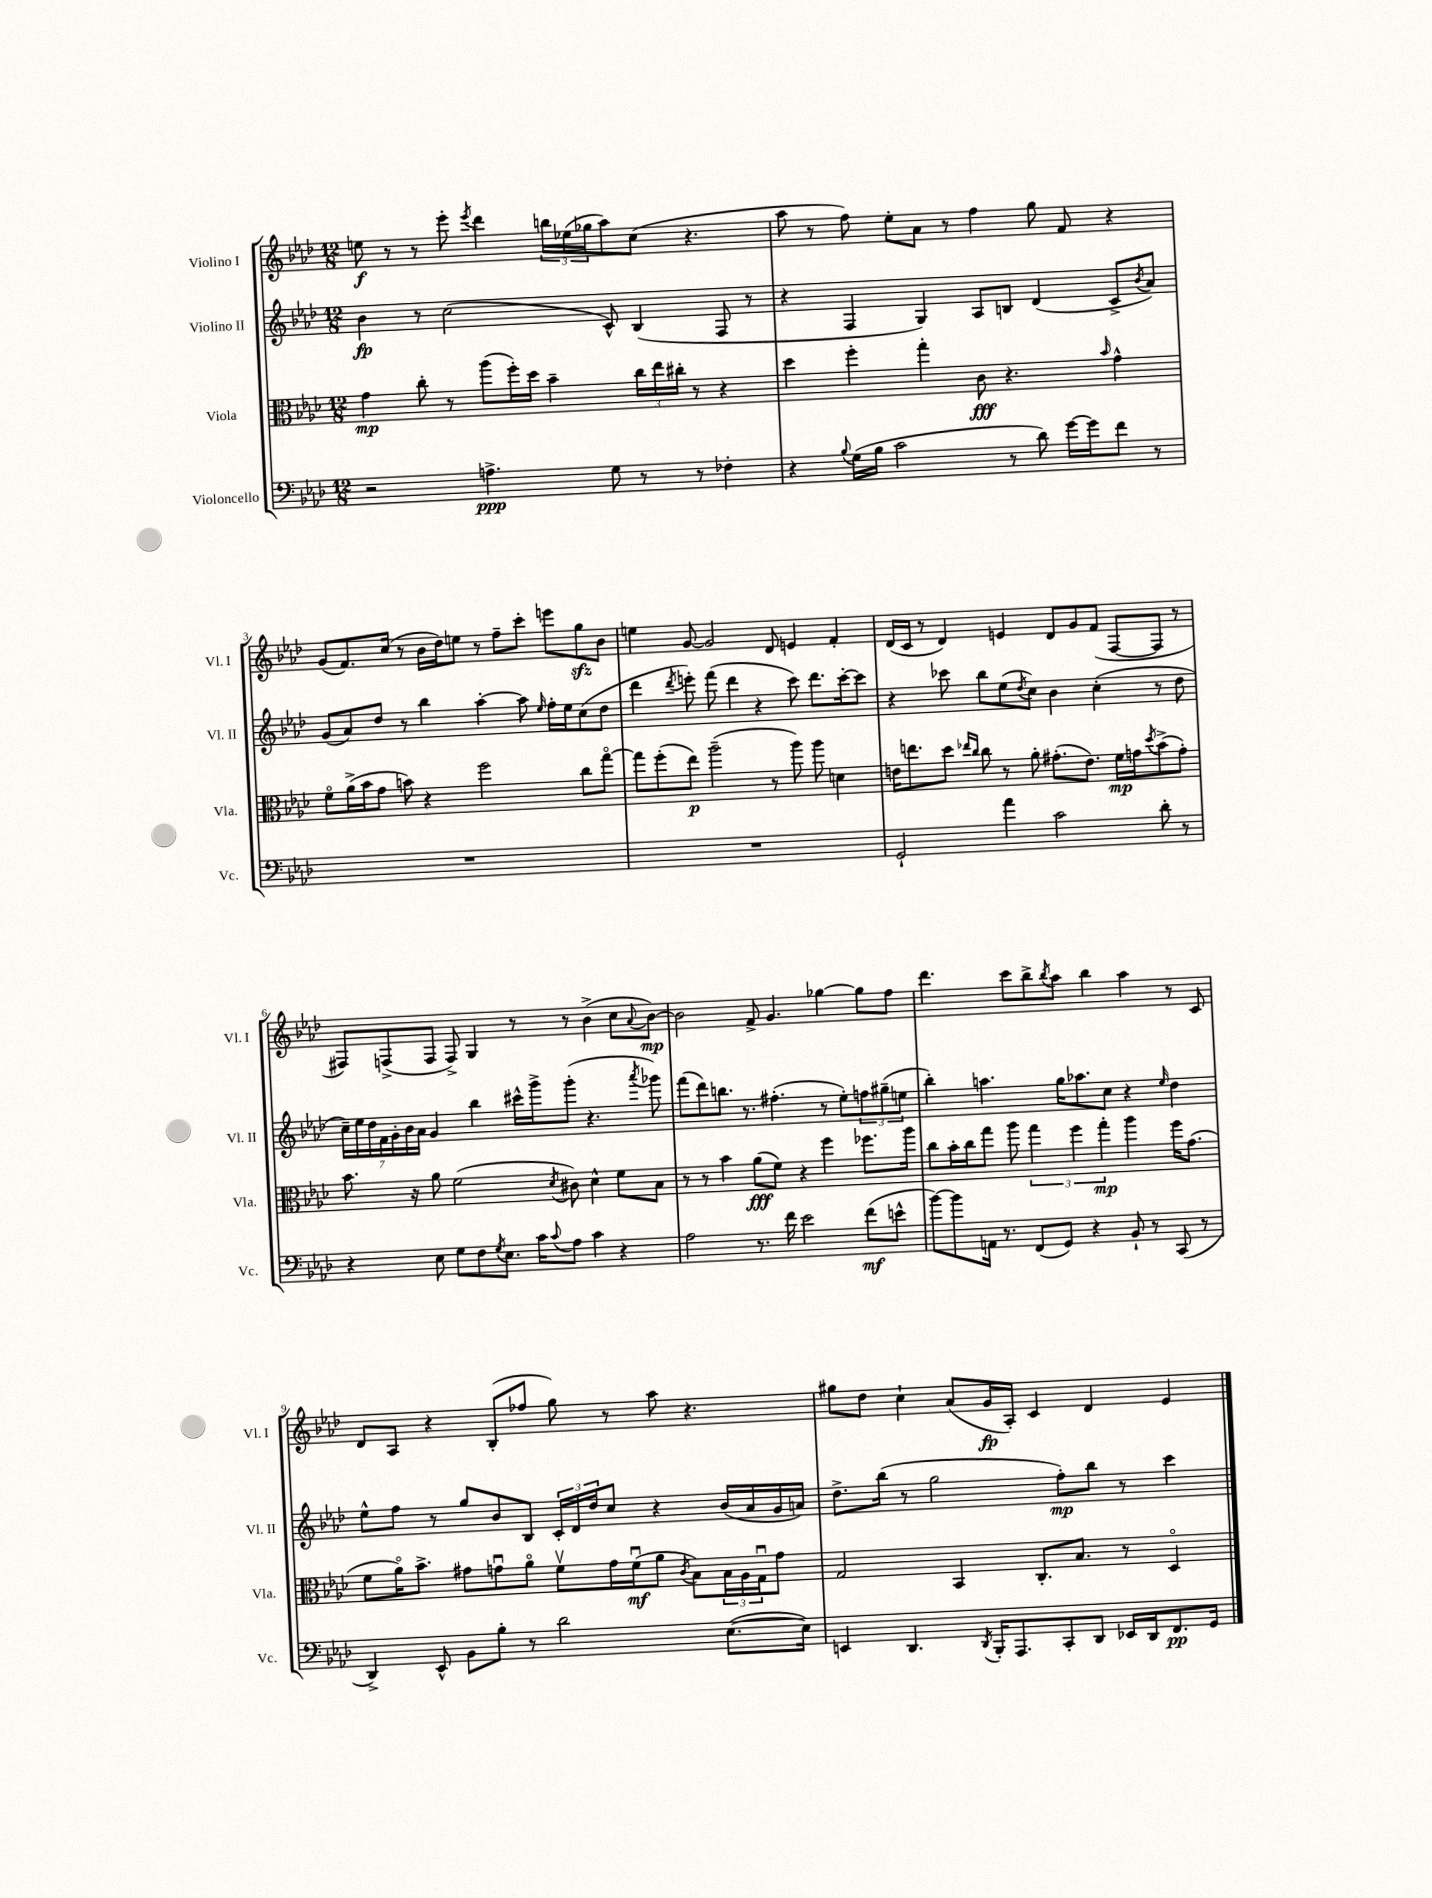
<<
\new StaffGroup <<
\new Staff = "s0" \with { instrumentName = "Violino I" shortInstrumentName = "Vl. I" } {
    \clef treble \key aes \major \numericTimeSignature \time 12/8
    e''8\f r8 r8 ees'''8-. \acciaccatura { ees'''8 } des'''4 \tuplet 3/2 { b''16 ees''16( ges''16 } aes''8) c''8( r4. |
    aes''8 r8 f''8) ees''8-. aes'8 r8 f''4 g''8 f'8 r4 |
    g'8( f'8.) c''16( r8 bes'16 des''16) e''8 r8 f''8-- c'''8-. e'''8 g''8\sfz bes'8 |
    e''4 g'8~ g'2 des'8 e'4 f'4-. |
    des'16( c'16 r8 des'4) e'4 des'8 g'8 f'8( f8~ f8 r8 |
    fis8) f8->( f8 f8->) g4 r8 r8 bes'4->( c''8 \appoggiatura { aes'8 } bes'8~\mp) |
    bes'2 f'8-> g'4. ges''4~ ges''8 f''8 |
    des'''4. c'''8 bes''8-> \acciaccatura { bes''8 } aes''8 bes''4 aes''4 r8 c'8 |
    des'8 aes8 r4 bes8-.( fes''8 g''8) r8 aes''8 r4. |
    gis''8 des''8 c''4-! aes'8( g'16\fp aes16-.) c'4 des'4 ees'4 \bar "|." |
}
\new Staff = "s1" \with { instrumentName = "Violino II" shortInstrumentName = "Vl. II" } {
    \clef treble \key aes \major \numericTimeSignature \time 12/8
    bes'4\fp r8 c''2( c'8-^) bes4( f8 r8 |
    r4 f4 g4) aes8 b8 des'4( c'8-> \acciaccatura { bes'8 } aes'8) |
    g'8( aes'8) des''8 r8 bes''4 aes''4~-. aes''8 \grace { ees''16 } f''16-. ees''16 c''8( des''8 |
    des'''4 \acciaccatura { des'''8 } e'''8-.) f'''8( des'''4 r4 c'''8) des'''8. c'''16~-. c'''8 |
    r4 ces'''8 bes''8 ees''8( \acciaccatura { des''8 } c''8) bes'4 c''4-.( r8 des''8 |
    \tuplet 7/4 { c''16--) ees''16 des''16 f'16 g'16-. bes'16 aes'16 } g'4 bes''4 cis'''16-^ g'''16-> g'''8-.( r4. \acciaccatura { aes'''8 } ges'''8) |
    f'''8( des'''8) b''8. r8. fis''4.-.( r8 ees''8-.) \tuplet 3/2 { f''8 gis''8--( e''8 } |
    bes''4-.) a''4. g''16 aes''8. c''8 r4 \grace { ees''16 } des''4 |
    ees''8-^ f''8 r8 g''8 bes'8 bes8 \tuplet 3/2 { c'16-. des'16 des''16 } c''8 r4 bes'16( aes'16 g'16 a'16) |
    des''8.-> bes''16( r8 g''2 f''8-.\mp) bes''8 r8 c'''4 \bar "|." |
}
\new Staff = "s2" \with { instrumentName = "Viola" shortInstrumentName = "Vla." } {
    \clef alto \key aes \major \numericTimeSignature \time 12/8
    g'4\mp c''8-. r8 aes''8( f''16-.) des''16 bes'4-- \tuplet 3/2 { c''16 ees''16 cis''16-. } r8 r4 |
    des''4 f''4-. g''4-. c'8\fff r4. \grace { bes'16 } g'4-^ |
    f'8\flageolet aes'16->( bes'16 g'8 b'8) r4 f''2 c''8 g''8~\flageolet |
    g''8 f''8-.( ees''8\p) aes''2--( r8 aes''8) aes''8 d'4 |
    e'16 e''8. des''8 \grace { ees''16 c''16 } c''8 r8 aes'8-. gis'8.-.( e'8.) f'16\mp g'16 \acciaccatura { des''8 } bes'8->( g'8-.) |
    bes'8. r16 aes'8 f'2( \acciaccatura { des'8 } cis'8) des'4-^ f'8 bes8 |
    r8 r8 bes'4 aes'8\fff( f'8) r4 f''4 fes''8. aes''16 |
    c''8 bes'16-. c''16 g''8 aes''8 \tuplet 3/2 { g''4 f''4 g''4-.\mp } aes''4 f''16 g'8.( |
    f'8 aes'16\flageolet) bes'8.-> gis'8 g'8\downbow aes'8\flageolet f'8\upbow g'16 f'16\downbow\mf( aes'8 \acciaccatura { c'8 } bes8) \tuplet 3/2 { bes16 aes16 g16\downbow } g'8 |
    g2 bes,4 c8.-. bes8. r8 des4\flageolet \bar "|." |
}
\new Staff = "s3" \with { instrumentName = "Violoncello" shortInstrumentName = "Vc." } {
    \clef bass \key aes \major \numericTimeSignature \time 12/8
    r2 a4.->\ppp g8 r8 r8 fes4-. |
    r4 \appoggiatura { bes8 } g16( bes16 c'2 r8 des'8) g'16~ g'16 f'8 r8 |
    R1. |
    R1. |
    g,2-! aes'4 c'2 des'8-. r8 |
    r4 ees8 g8 f8 \acciaccatura { g8 } ees8. c'16 \appoggiatura { c'8 } aes8 c'4 r4 |
    aes2 r8. f'16 ees'2 f'8\mf( e'8-^ |
    bes'8~) bes'8 a,16 r8. f,8( g,8) r4 bes,8-! r8 c,8( r8 |
    des,4->) ees,8-^ bes,8 bes8-. r8 des'2 ees8.~( ees16) |
    e,4 des,4. \acciaccatura { des,8 } bes,,16-. aes,,8. c,8-. des,8 ees,16 des,16 f,8.\pp g,16 \bar "|." |
}
>>
>>
